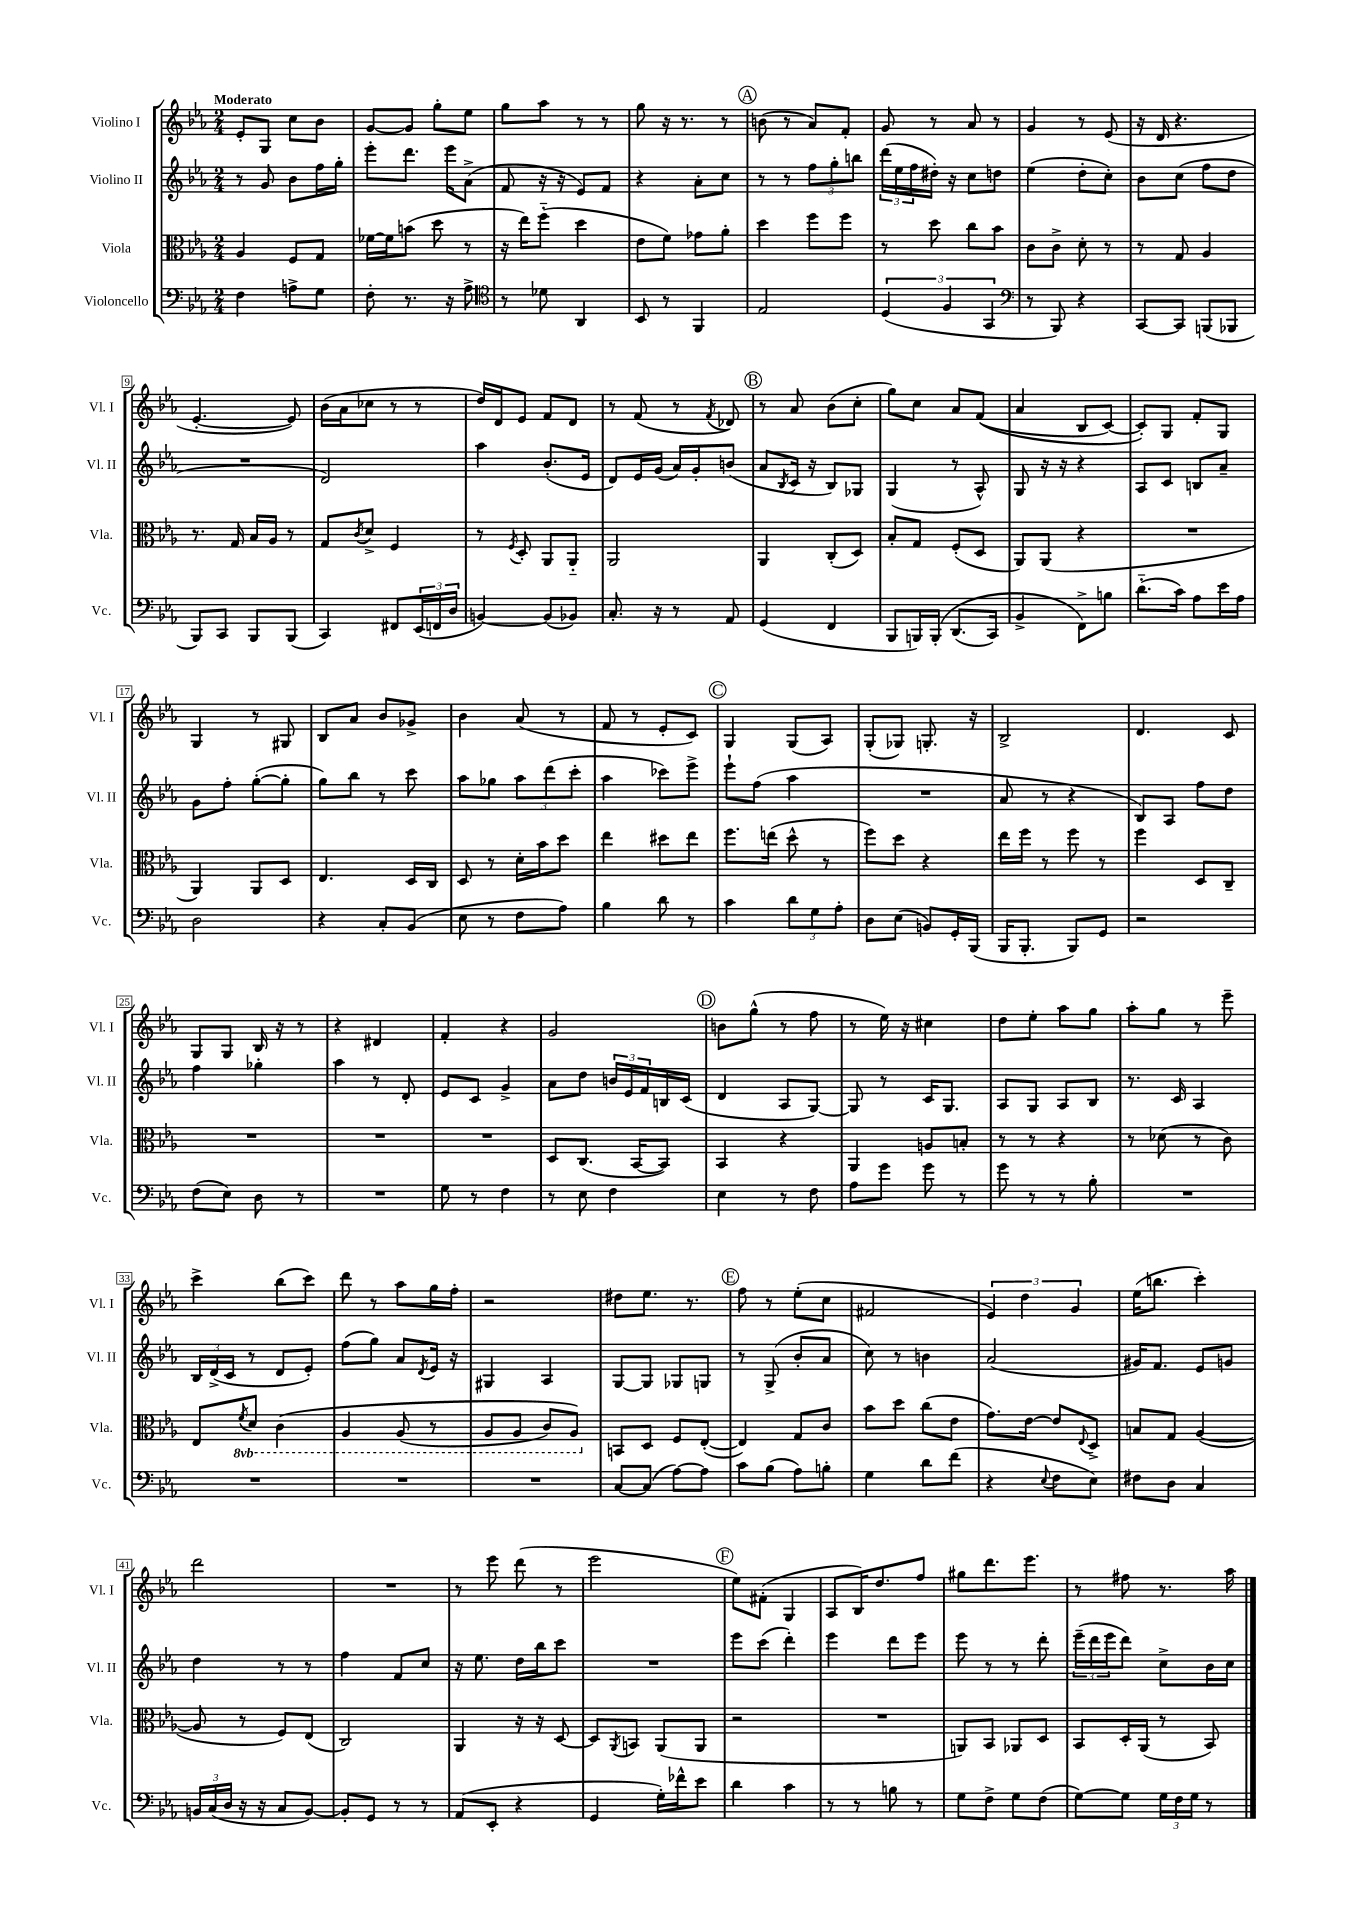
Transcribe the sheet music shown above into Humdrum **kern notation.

**kern	**kern	**kern	**kern
*staff4	*staff3	*staff2	*staff1
*clefF4	*clefC3	*clefG2	*clefG2
*k[b-e-a-]	*k[b-e-a-]	*k[b-e-a-]	*k[b-e-a-]
*M2/4	*M2/4	*M2/4	*M2/4
4F	4A-	8r	8e-'
.	.	8g	8G
8A^	8F	8b-	8cc
8G	8G	16ff	8b-
.	.	16gg'	.
=	=	=	=
8F'	[16f-	8eee-'	[8g
.	16f-]	.	.
8.r	(8b	8.ddd	8g]
.	8dd	.	8gg'
16r	.	16eee-	.
8A-^	8r	(8a-^	8ee-
=	=	=	=
*clefC4	*	*	*
8r	16r	8f	8gg
.	16ee-)	.	.
8d-	(8ff'~	16r	8aa-
.	.	16r	.
4AA-	4dd	8e-)	8r
.	.	8f	8r
=	=	=	=
8BB-	8e-	4r	8gg
8r	8f)	.	16r
.	.	.	8.r
4FF	8g-	8a-'	.
.	8a-'	8cc	8r
=	=	=	=
2E-	4dd	8r	(8b
.	.	8r	8r
.	8ff	12ff	8a-)
.	.	12gg'	.
.	8ff	.	8f'
.	.	12bb	.
=	=	=	=
(6D	8r	(24ddd	8g
.	.	24ee-	.
.	.	24ff	.
.	8dd	16dd#')	8r
6F	.	.	.
.	.	16r	.
.	8cc	8cc	8a-
6GG	.	.	.
.	8b-	8dd	8r
=	=	=	=
*clefF4	*	*	*
8r	8c	(4ee-	4g
8BBB-)	8c^	.	.
4r	8d'	8dd'	8r
.	8r	8cc')	(8e-
=	=	=	=
[8CC	8r	8b-	16r
.	.	.	16d
8CC]	8G	(8cc	4.r
(8BBB	4A-	8ff	.
8BBB-	.	8dd	.
=	=	=	=
8BBB-)	8.r	2r	[4.e-'
8CC	.	.	.
.	16G	.	.
8BBB-	16B-	.	.
.	16A-	.	.
(8BBB-	8r	.	8e-])
=	=	=	=
4CC)	8G	2d)	(16b-
.	.	.	16a-
.	8qc	.	.
.	8d^	.	8cc-
8FF#	4F	.	8r
(24EE-	.	.	8r
24FF	.	.	.
24D	.	.	.
=	=	=	=
[4BB)	8r	4aa-	16dd)
.	.	.	16d
.	8qF	.	.
.	8D'	.	8e-
(8BB]	8AA-	(8.b-'	8f
8BB-)	8AA-'~	.	8d
.	.	16e-	.
=	=	=	=
8.C'	2AA-	8d)	8r
.	.	16e-	(8f
16r	.	(16g	.
8r	.	16a-)	8r
.	.	16g'	.
.	.	.	8qf
8AA-	.	(8b	8d-)
=	=	=	=
(4GG	4AA-	8a-	8r
.	.	8qB-	.
.	.	16c	8a-
.	.	16r	.
4FF	(8C'	8B-)	(8b-
.	8D)	8G-	8cc'
=	=	=	=
8BBB-	8B-'	(4G	8gg)
16BBB)	8G	.	8cc
&(16BBB'	.	.	.
(8.DD	(8F'	8r	8a-
.	8D	8A-^^)	&((8f
16CC)	.	.	.
=	=	=	=
4BB-^	8AA-)	8G	4a-
.	(8AA-	16r	.
.	.	16r	.
8FF^&)	4r	4r	8B-
8B	.	.	[8c)
=	=	=	=
(8.d'~	2r	8A-	8c']&)
.	.	8c	8G
16c)	.	.	.
8A-	.	8B	8f'
16e-	.	8a-~	8G
16A-	.	.	.
=	=	=	=
2D	4AA-)	8g	4G
.	.	8ff'	.
.	8AA-	([8gg'	8r
.	8D	8gg']	8G#
=	=	=	=
4r	4.E-	8gg)	8B-
.	.	8bb-	8a-
8C'	.	8r	8b-
(8BB-	16D	8ccc	8g-^
.	16C	.	.
=	=	=	=
8E-	8D	8aa-	4b-
8r	8r	8gg-	.
8F	16d'	12aa-	(8a-
.	16b-	.	.
.	.	(12ddd	.
8A-)	8dd	.	8r
.	.	12ccc'	.
=	=	=	=
4B-	4ee-	4aa-	8f
.	.	.	8r
8d	8dd#	8ccc-)	8e-'
8r	8ee-	8eee-^	8c)
=	=	=	=
4c	8.ff	8eee-`	4G
.	.	(8ff	.
.	(16ee	.	.
12d	8dd^^	4aa-	(8G
12G	.	.	.
.	8r	.	8A-)
12A-'	.	.	.
=	=	=	=
8D	8ff)	2r	(8G'
(8E-	8dd	.	8G-)
8BB)	4r	.	8.G'
16GG'	.	.	.
(16BBB-	.	.	16r
=	=	=	=
16BBB-	16ee-	8a-	2B-^
8.BBB-'	16ff	.	.
.	8r	8r	.
8BBB-)	8ff	4r	.
8GG	8r	.	.
=	=	=	=
2r	4ff	8B-)	4.d
.	.	8A-	.
.	8D	8ff	.
.	8C~	8dd	8c
=	=	=	=
(8F	2r	4ff	8G
8E-)	.	.	8G
8D	.	4gg-'	16B-
.	.	.	16r
8r	.	.	8r
=	=	=	=
2r	2r	4aa-	4r
.	.	8r	4d#
.	.	8d'	.
=	=	=	=
8G	2r	8e-	4f'
8r	.	8c	.
4F	.	4g^	4r
=	=	=	=
8r	8D	8a-	2g
8E-	(8.C	8dd	.
4F	.	24b	.
.	.	24e-	.
.	[16BB-	.	.
.	.	24f	.
.	8BB-])	16B	.
.	.	(16c	.
=	=	=	=
4E-	4BB-	4d	8b
.	.	.	(8gg^^
8r	4r	8A-	8r
8F	.	[8G)	8ff
=	=	=	=
8A-	4AA-	8G]	8r
8g	.	8r	16ee-)
.	.	.	16r
8g	8A	16c	4cc#
.	.	8.G	.
8r	8B'	.	.
=	=	=	=
8g	8r	8A-	8dd
8r	8r	8G	8ee-'
8r	4r	8A-	8aa-
8B-'	.	8B-	8gg
=	=	=	=
2r	8r	8.r	8aa-'
.	(8d-	.	8gg
.	.	16c	.
.	8r	4A-	8r
.	8c)	.	8eee-~
=	=	=	=
2r	8E-	24B-	4ccc^
.	.	(24d^	.
.	.	24c	.
.	8qF	.	.
.	8D	8r	.
.	&(4C	8d	(8bb-
.	.	8e-')	8ccc)
=	=	=	=
2r	4AA-	(8ff	8ddd
.	.	8gg)	8r
.	(8AA-	8a-	8aa-
.	.	8qd	.
.	8r	16e-	16gg
.	.	16r	16ff'
=	=	=	=
2r	8AA-	4G#	2r
.	8AA-	.	.
.	8C)	4A-	.
.	8AA-&)	.	.
=	=	=	=
[8C	8BB	[8G	8dd#
(8C]	8D	8G]	8.ee-
[8A-)	8F	8G-	.
.	.	.	8.r
8A-]	([8E-'	8G	.
=	=	=	=
8c	4E-])	8r	8ff
(8B-	.	(8G^	8r
8A-)	8G	8b-'	(8ee-'
8B'	8c	8a-	8cc
=	=	=	=
4G	8b-	8cc)	2f#
.	8dd	8r	.
8d	(8cc	4b	.
(8f	8e-	.	.
=	=	=	=
4r	8.g)	(2a-	6e-)
.	.	.	6dd
.	[16e-	.	.
8qqE-	.	.	.
8F	8e-]	.	.
.	.	.	6g
.	8qqE-	.	.
8E-)	8D^	.	.
=	=	=	=
8F#	8B	16g#)	(16ee-
.	.	8.f	8.bb
8D	8G	.	.
4C	([4A-	8e-	4ccc')
.	.	8g	.
=	=	=	=
24BB	8A-]	4dd	2ddd
(24C	.	.	.
24D	.	.	.
16r	8r	.	.
16r	.	.	.
8C	8F)	8r	.
[8BB)	(8E-	8r	.
=	=	=	=
8BB']	2C)	4ff	2r
8GG	.	.	.
8r	.	8f	.
8r	.	8cc	.
=	=	=	=
(8AA-	4AA-	16r	8r
.	.	8.ee-	.
8EE-'	.	.	8eee-
4r	16r	16dd	(8ddd
.	16r	16bb-	.
.	[8D	8ccc	8r
=	=	=	=
4GG	8D]	2r	2eee-
.	8qAA-	.	.
.	8BB	.	.
16G')	(8AA-	.	.
16f-^^	.	.	.
8e-	8AA-	.	.
=	=	=	=
4d	2r	8eee-	8ee-)
.	.	(8ccc	(8f#'
4c	.	4ddd')	4G
=	=	=	=
8r	2r	4eee-	8A-
8r	.	.	16B-)
.	.	.	8.dd
8B	.	8ddd	.
8r	.	8eee-	8ff
=	=	=	=
8G	8AA)	8eee-	8gg#
8F^	8BB-	8r	8.ddd
8G	8AA-	8r	.
.	.	.	8.eee-
(8F	8D	8ddd'	.
=	=	=	=
[8G)	8BB-	(24eee-~	8r
.	.	24ddd	.
.	.	24eee-	.
8G]	16D'	8ddd)	8ff#
.	(16AA-	.	.
24G	8r	8cc^	8.r
24F	.	.	.
24G	.	.	.
8r	8BB-)	16b-	.
.	.	16cc	16aa-
==	==	==	==
*-	*-	*-	*-
